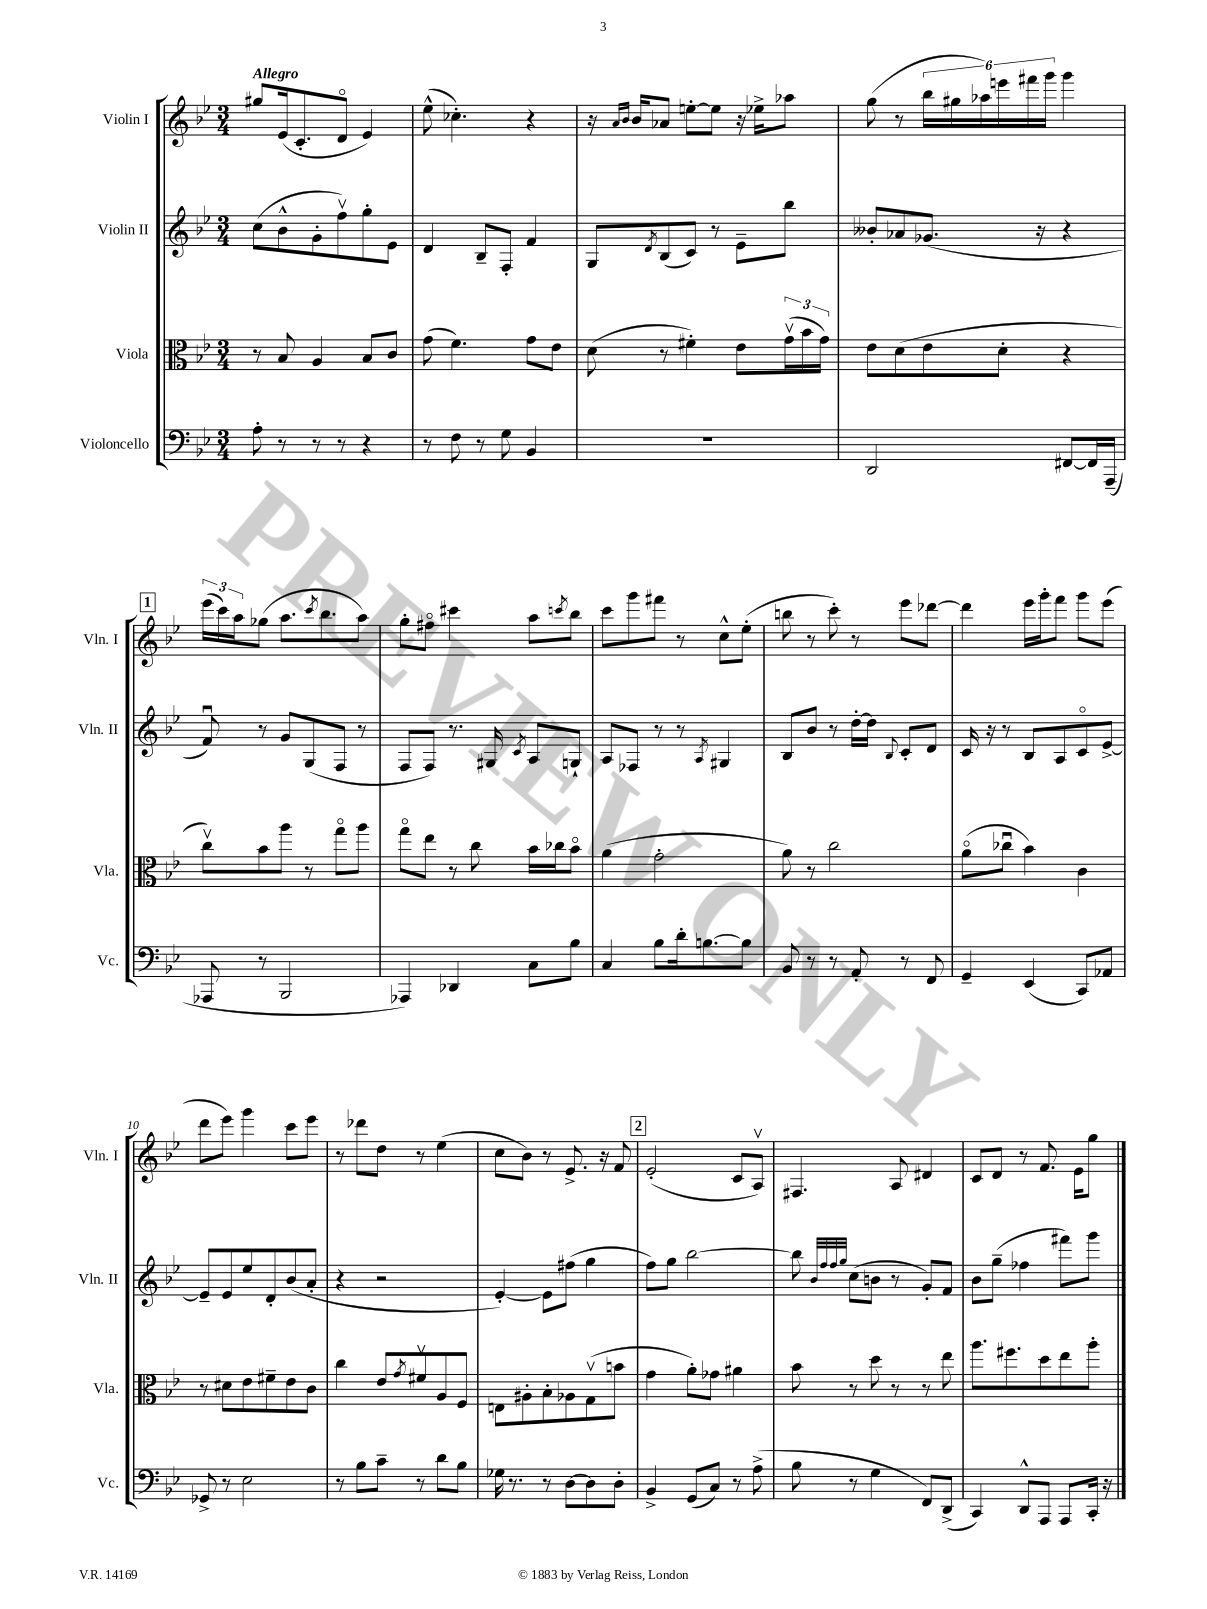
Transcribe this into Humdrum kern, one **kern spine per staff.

**kern	**kern	**kern	**kern
*part4	*part3	*part2	*part1
*staff4	*staff3	*staff2	*staff1
*I"Violoncello	*I"Viola	*I"Violin II	*I"Violin I
*I'Vc.	*I'Vla.	*I'Vln. II	*I'Vln. I
*clefF4	*clefC3	*clefG2	*clefG2
*k[b-e-]	*k[b-e-]	*k[b-e-]	*k[b-e-]
*M3/4	*M3/4	*M3/4	*M3/4
=1	=1	=1	=1
!	!	!	!LO:TX:a:B:t=Allegro
8A'\	8r	(8cc\L	8gg#X/L
8r	8B-/	8b-^^\	(16e-/k
.	.	.	8.c'/
8r	4A/	8g'\	.
8r	.	8ffv\)	8d/J
4r	8B-/L	8gg'\	4e-/)
.	8c/J	8e-\J	.
=2	=2	=2	=2
8r	(8g\	4d/	(8ee-^^\
8F\	4.f\)	.	4.cc-X'\)
8r	.	8B-~/L	.
8G\	.	8F'/J	.
4BB-/	8g\L	4f/	4r
.	8e-\J	.	.
=3	=3	=3	=3
2.r	(8d\	8G/L	16r
.	.	.	16qqa/LL
.	.	.	16qqb-/JJ
.	.	.	16b-/KL
.	.	8qd/	.
.	8r	(8B-/	8a-X/J
.	4f#X'\)	8c/J)	[8een'\L
.	.	8r	8ee\J]
.	8e-\L	8e-~\L	16r
.	.	.	16ee-X^\KL
.	(24gv\L	8bb-\J	8aa-X\J
.	24b-\	.	.
.	24g\JJ)	.	.
=4	=4	=4	=4
2DD/	8e-\L	8b--X'/L	(8gg\
.	(8d\	8a-X/	8r
.	8e-\	(8.g-X/J	24bb-\LL
.	.	.	24gg#X\
.	.	.	24aa-X\)
.	8d'\J	.	24eeen\
.	.	.	24fff#X\
.	.	16r	.
.	.	.	24ggg\JJ
[8FF#X/L	4r	4r	4ggg\
16FF#/L]	.	.	.
(16AAA~/JJ	.	.	.
!!LO:LB:g=z
!!LO:REH:place=s1:t=1
=5	=5	=5	=5
8AAA-X/	8ccv\L)	8fu/)	(24eee-\LL
.	.	.	24ccc\)
.	.	.	24aa\J
8r	8b-\	8r	(8gg-X\J
2BBB-/	8aa\J	8g/L	8.aa\L
.	8r	(8G/	.
.	.	.	8qccc/
.	.	.	8.bb-\
.	8gg\L	8F/J	.
.	8aa\J	8r	8aa\J)
=6	=6	=6	=6
4AAA-X/)	8gg\L	8F/L	8gg'\L
.	8ee-\J	8F/J)	8ff#X\J
4DD-X/	8r	8.r	4ccc#X\
.	8cc\	.	.
.	.	16G#X/	.
.	.	8qc/	.
8C\L	16b-\LL	8A/L	8aa\L
.	16cc-X\J	.	.
.	.	.	8qcccn/
8B-\J	8b-\J	8Gn`/J	8bb-\J
=7	=7	=7	=7
4C/	(4a\	8A/L	8ccc\L
.	.	8F-X/J	8ggg\
8B-\L	2g'\	8r	8fff#X\J
16d'\k	.	8r	8r
[8.Bn\	.	.	.
.	.	8qA/	.
.	.	4G#X/	8cc^^\L
8B\J]	.	.	(8ee-'\J
=8	=8	=8	=8
8BB-/	8a\)	8B-/L	8bbn\
8r	8r	8b-/J	8r
8r	2cc\	8r	8ccc'\)
8AA'/	.	[16dd'\LL	8r
.	.	16dd\JJ]	.
.	.	8qqB-/	.
8r	.	8c'/L	8eee-\L
8FF/	.	8d/J	[8ddd-X\J
=9	=9	=9	=9
4GG~/	(8a\L	16c/	4ddd-\]
.	.	16r	.
.	8cc-Xu\J	8r	.
(4EE-/	4b-\)	8B-/L	16eee-\LL
.	.	.	16ggg'\J
.	.	8A/	8fff\J
8CC/L)	4c\	8c/	8ggg\L
8AA-X/J	.	[8e-^/J	(8eee-\J
!!LO:LB:g=z
=10	=10	=10	=10
8GG-X^/	8r	8e-~/L]	8ddd\L
8r	8d#X\L	8e-/	8eee-\J)
2E-\	8e-\	8ee-/	4ggg\
.	8f#X~\	8d'/	.
.	8e-\	(8b-/	8ccc\L
.	8c\J	8a'/J	8eee-\J
=11	=11	=11	=11
8r	4cc\	4r	8r
8B-\L	.	.	8ddd-X\L
8c~\J	8e-/L	2r	8dd\J
.	8qg/	.	.
8r	8f#Xv/	.	8r
8d\L	8A/	.	(4ee-\
8B-\J	8F/J	.	.
=12	=12	=12	=12
16G-X\	8En\L	[4e-'/)	8cc\L
8.r	.	.	.
.	8A#X'\	.	8b-\J)
8r	8B-'\	8e-\L]	8r
[8D\L	8A-X\	(8ff#X\J	8.e-^/
8D\]	(8Gv\	4gg\	.
.	.	.	16r
8D'\J	8bn\J	.	8f/
!!LO:REH:place=s1:t=2
=13	=13	=13	=13
4BB-^/	4g\	8ff\L)	(2e-'/
.	.	8gg\J	.
(8GG/L	8a'\L)	[2bb-\	.
8C/J)	8g-X\J	.	.
8r	4a#X\	.	8c/L
(8A^\	.	.	8Av/J)
=14	=14	=14	=14
8B-\	8b-\	8bb-\]	4.F#X/
.	.	32qqb-/LLL	.
.	.	32qqff/	.
.	.	32qqff/	.
.	.	32qqgg/JJJ	.
8r	8r	(8cc\L	.
4G\	8dd\	8bn\J	.
.	8r	8r	8A/
8FF/L)	8r	8g'/L)	4d#X/
(8DD^/J	8ee-\	8f/J	.
=15	=15	=15	=15
4CC/)	8.aa\L	8b-\L	8c/L
.	.	(8gg~\J	8d/J
.	8.ff#X\	.	.
8DD^^/L	.	4ff-X\	8r
8AAA/J	8dd\	.	8.f/
8AAA/L	8ee-\	8fff#X\L)	.
.	.	.	16e-\KL
16CC'/Jk	8aa'\J	8ggg\J	8gg\J
16r	.	.	.
==	==	==	==
*-	*-	*-	*-
